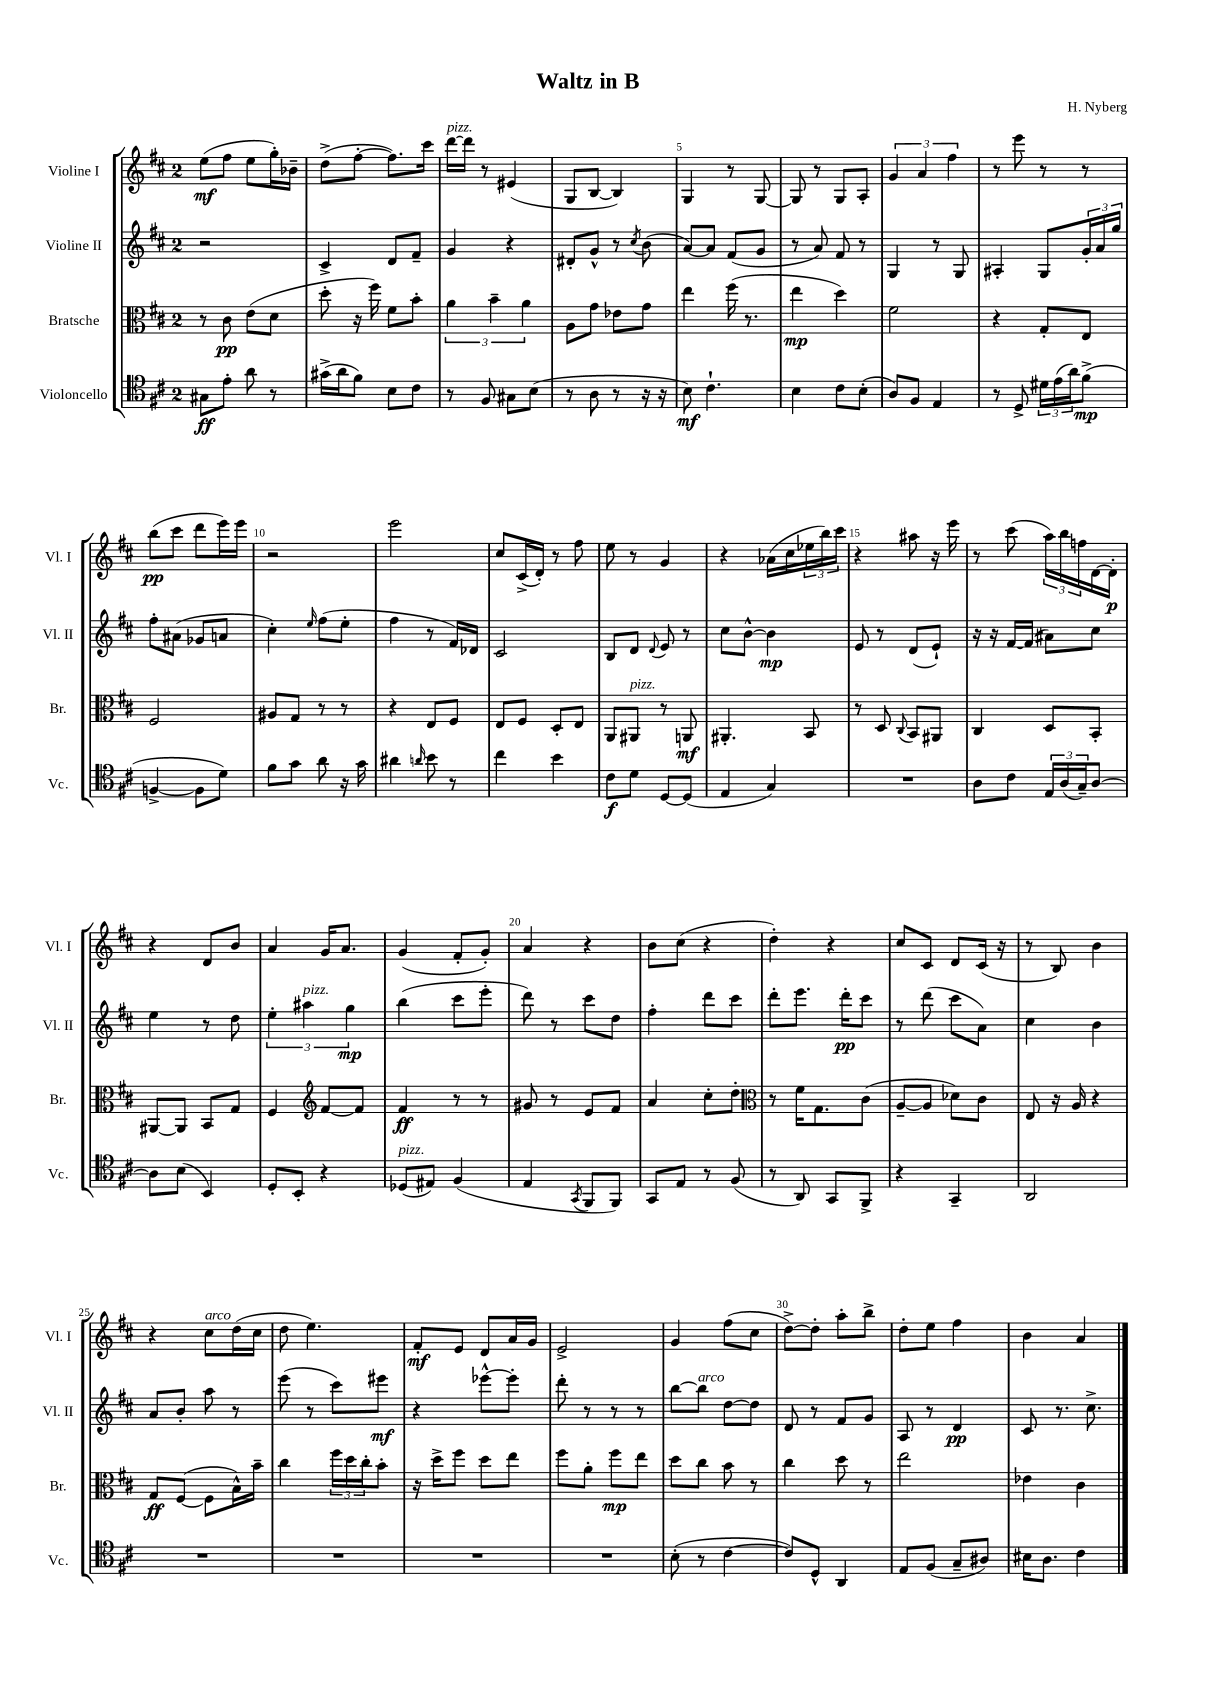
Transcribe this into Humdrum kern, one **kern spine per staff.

**kern	**dynam	**kern	**dynam	**kern	**dynam	**kern	**dynam
*part4	*part4	*part3	*part3	*part2	*part2	*part1	*part1
*staff4	*staff4	*staff3	*staff3	*staff2	*staff2	*staff1	*staff1
*I"Violoncello	*	*I"Bratsche	*	*I"Violine II	*	*I"Violine I	*
*I'Vc.	*	*I'Br.	*	*I'Vl. II	*	*I'Vl. I	*
*clefC4	*	*clefC3	*	*clefG2	*	*clefG2	*
*k[f#c#]	*	*k[f#c#]	*	*k[f#c#]	*	*k[f#c#]	*
*M2/4	*	*M2/4	*	*M2/4	*	*M2/4	*
=1	=1	=1	=1	=1	=1	=1	=1
8G#X\L	ff	8r	.	2r	.	(8ee\L	mf
8e'\J	.	8c#\	pp	.	.	8ff#\J	.
8a\	.	(8e\L	.	.	.	8ee\L	.
8r	.	8d\J	.	.	.	16gg'\L)	.
.	.	.	.	.	.	16b-X~\JJ	.
=2	=2	=2	=2	=2	=2	=2	=2
(16g#X^\LL	.	8dd'\	.	4c#^/	.	(8dd^\L	.
16a\J	.	.	.	.	.	.	.
8f#\J)	.	16r	.	.	.	[8ff#'\J	.
.	.	16ff#\)	.	.	.	.	.
8B\L	.	8f#\L	.	8d/L	.	8.ff#\L])	.
8c#\J	.	8b'\J	.	8f#~/J	.	.	.
.	.	.	.	.	.	16ccc#\Jk	.
=3	=3	=3	=3	=3	=3	=3	=3
!	!	!	!	!	!	!LO:TX:a:i:t=pizz.	!
8r	.	6a\	.	4g/	.	[16ddd\LL	.
.	.	.	.	.	.	16ddd\JJ]	.
8F#/	.	.	.	.	.	8r	.
.	.	6b~\	.	.	.	.	.
8G#X\L	.	.	.	4r	.	(4e#X/	.
.	.	6a\	.	.	.	.	.
(8B\J	.	.	.	.	.	.	.
=4	=4	=4	=4	=4	=4	=4	=4
8r	.	8A\L	.	8d#X'/L	.	8G/L	.
8A\	.	8g\J	.	8g^^/J	.	[8B/J	.
8r	.	8e-X\L	.	8r	.	4B/])	.
.	.	.	.	8qcc#/	.	.	.
16r	.	8g\J	.	(8b\	.	.	.
16r	.	.	.	.	.	.	.
=5	=5	=5	=5	=5	=5	=5	=5
8B\)	mf	4ee\	.	[8a/L)	.	4G/	.
4.c#`\	.	.	.	8a/J]	.	.	.
.	.	(16ff#\	.	(8f#/L	.	8r	.
.	.	8.r	.	.	.	.	.
.	.	.	.	8g/J	.	[8G/	.
=6	=6	=6	=6	=6	=6	=6	=6
4B\	.	4ee\	mp	8r	.	8G/]	.
.	.	.	.	8a/)	.	8r	.
8c#\L	.	4dd\)	.	8f#/	.	8G/L	.
(8B'\J	.	.	.	8r	.	8A'/J	.
=7	=7	=7	=7	=7	=7	=7	=7
8A/L)	.	2f#\	.	4G/	.	6g/	.
8F#/J	.	.	.	.	.	.	.
.	.	.	.	.	.	6a/	.
4E/	.	.	.	8r	.	.	.
.	.	.	.	.	.	6ff#\	.
.	.	.	.	8G/	.	.	.
=8	=8	=8	=8	=8	=8	=8	=8
8r	.	4r	.	4A#X'/	.	8r	.
8D^/	.	.	.	.	.	8eee\	.
24d#X\LL	.	8G'/L	.	8G/L	.	8r	.
(24e\	.	.	.	.	.	.	.
24a\J)	.	.	.	.	.	.	.
(8f#^\J	mp	8E/J	.	24g'/L	.	8r	.
.	.	.	.	24a/	.	.	.
.	.	.	.	24gg/JJ	.	.	.
!!LO:LB:g=z
=9	=9	=9	=9	=9	=9	=9	=9
[4Fn^/	.	2F#/	.	8ff#'\L	.	(8bb\L	pp
.	.	.	.	(8a#X\J	.	8ccc#\J	.
8F\L]	.	.	.	8g-X/L	.	8ddd\L	.
8d\J)	.	.	.	8an/J	.	16eee\L)	.
.	.	.	.	.	.	16eee\JJ	.
=10	=10	=10	=10	=10	=10	=10	=10
8f#\L	.	8A#X/L	.	4cc#'\)	.	2r	.
8g\J	.	8G/J	.	.	.	.	.
.	.	.	.	16qqee/	.	.	.
8a\	.	8r	.	(8ff#\L	.	.	.
16r	.	8r	.	8ee'\J	.	.	.
16g\	.	.	.	.	.	.	.
=11	=11	=11	=11	=11	=11	=11	=11
4a#X\	.	4r	.	4ff#\	.	2eee\	.
16qqan/	.	.	.	.	.	.	.
8b\	.	8E/L	.	8r	.	.	.
8r	.	8F#/J	.	16f#/LL)	.	.	.
.	.	.	.	16d-X/JJ	.	.	.
=12	=12	=12	=12	=12	=12	=12	=12
4cc#\	.	8E/L	.	2c#/	.	8cc#/L	.
.	.	8F#/J	.	.	.	(16c#^/L	.
.	.	.	.	.	.	16d'/JJ)	.
4b\	.	8D'/L	.	.	.	8r	.
.	.	8E/J	.	.	.	8ff#\	.
=13	=13	=13	=13	=13	=13	=13	=13
8c#\L	f	8AA/L	.	8B/L	.	8ee\	.
!	!	!LO:TX:a:i:t=pizz.	!	!	!	!	!
8d\J	.	8AA#X/J	.	8d/J	.	8r	.
.	.	.	.	8qqd/	.	.	.
[8D/L	.	8r	.	8e/	.	4g/	.
(8D/J]	.	8AAn/	mf	8r	.	.	.
=14	=14	=14	=14	=14	=14	=14	=14
4E/	.	4.AA#X'/	.	8cc#\L	.	4r	.
.	.	.	.	[8b^^\J	.	.	.
4G/)	.	.	.	4b\]	mp	(16a-X\LL	.
.	.	.	.	.	.	16cc#\	.
.	.	8BB/	.	.	.	24ee-X\	.
.	.	.	.	.	.	24bb\)	.
.	.	.	.	.	.	24ccc#\JJ	.
=15	=15	=15	=15	=15	=15	=15	=15
2r	.	8r	.	8e/	.	4r	.
.	.	8D/	.	8r	.	.	.
.	.	8qqC#/	.	.	.	.	.
.	.	8BB/L	.	(8d/L	.	8aa#X\	.
.	.	8AA#X/J	.	8e`/J)	.	16r	.
.	.	.	.	.	.	16eee\	.
=16	=16	=16	=16	=16	=16	=16	=16
8A\L	.	4C#/	.	16r	.	8r	.
.	.	.	.	16r	.	.	.
8c#\J	.	.	.	[16f#/LL	.	(8ccc#\	.
.	.	.	.	(16f#/JJ]	.	.	.
24E/LL	.	8D/L	.	8a#X\L)	.	24aa\LL)	.
(24A/	.	.	.	.	.	24bb\	.
24G~/J)	.	.	.	.	.	24ffn\	.
[8A/J	.	8BB'/J	.	8cc#\J	.	[16d\	.
.	.	.	.	.	.	16d'\JJ]	p
!!LO:LB:g=z
=17	=17	=17	=17	=17	=17	=17	=17
8A\L]	.	[8AA#X/L	.	4ee\	.	4r	.
(8B\J	.	8AA#/J]	.	.	.	.	.
4BB/)	.	8BB/L	.	8r	.	8d/L	.
.	.	8G/J	.	8dd\	.	8b/J	.
=18	=18	=18	=18	=18	=18	=18	=18
8D'/L	.	4F#/	.	6ee'\	.	4a/	.
8BB'/J	.	.	.	.	.	.	.
!	!	!	!	!LO:TX:a:i:t=pizz.	!	!	!
.	.	.	.	6aa#X\	.	.	.
*	*	*clefG2	*	*	*	*	*
4r	.	[8f#/L	.	.	.	16g/KL	.
.	.	.	.	.	.	8.a/J	.
.	.	.	.	6gg\	mp	.	.
.	.	8f#/J]	.	.	.	.	.
=19	=19	=19	=19	=19	=19	=19	=19
!LO:TX:a:i:t=pizz.	!	!	!	!	!	!	!
(8D-X/L	.	4f#/	ff	(4bb\	.	(4g/	.
8E#X/J)	.	.	.	.	.	.	.
(4F#/	.	8r	.	8ccc#\L	.	8f#'/L	.
.	.	8r	.	8eee'\J	.	8g'/J)	.
=20	=20	=20	=20	=20	=20	=20	=20
4E/	.	8g#X/	.	8ddd\)	.	4a/	.
.	.	8r	.	8r	.	.	.
8qGG/	.	.	.	.	.	.	.
8FF#/L	.	8e/L	.	8ccc#\L	.	4r	.
8FF#/J)	.	8f#/J	.	8dd\J	.	.	.
=21	=21	=21	=21	=21	=21	=21	=21
8GG/L	.	4a/	.	4ff#'\	.	8b\L	.
8E/J	.	.	.	.	.	(8cc#\J	.
8r	.	8cc#'\L	.	8ddd\L	.	4r	.
(8F#/	.	8dd'\J	.	8ccc#\J	.	.	.
=22	=22	=22	=22	=22	=22	=22	=22
*	*	*clefC3	*	*	*	*	*
8r	.	8r	.	8ddd'\L	.	4dd'\)	.
8AA/)	.	16f#\KL	.	8.eee\J	.	.	.
.	.	8.G\	.	.	.	.	.
8GG/L	.	.	.	.	.	4r	.
.	.	.	.	16ddd'\KL	pp	.	.
8FF#^/J	.	(8c#\J	.	8ccc#\J	.	.	.
=23	=23	=23	=23	=23	=23	=23	=23
4r	.	[8A~/L	.	8r	.	8cc#/L	.
.	.	8A/J]	.	(8ddd\	.	8c#/J	.
4GG~/	.	8d-X\L)	.	8ccc#\L	.	8d/L	.
.	.	8c#\J	.	8a\J)	.	(16c#/Jk	.
.	.	.	.	.	.	16r	.
=24	=24	=24	=24	=24	=24	=24	=24
2AA/	.	8E/	.	4cc#\	.	8r	.
.	.	16r	.	.	.	8B/)	.
.	.	16A/	.	.	.	.	.
.	.	4r	.	4b\	.	4b\	.
!!LO:LB:g=z
=25	=25	=25	=25	=25	=25	=25	=25
2r	.	8G/L	ff	8a/L	.	4r	.
.	.	([8F#/J	.	8b'/J	.	.	.
!	!	!	!	!	!	!LO:TX:a:i:t=arco	!
.	.	8F#\L]	.	8aa\	.	8cc#\L	.
.	.	16B^^\L)	.	8r	.	(16dd\L	.
.	.	16b~\JJ	.	.	.	16cc#\JJ	.
=26	=26	=26	=26	=26	=26	=26	=26
2r	.	4cc#\	.	(8eee\	.	8dd\	.
.	.	.	.	8r	.	4.ee\)	.
.	.	24ff#\LL	.	8ccc#\L)	.	.	.
.	.	24dd\	.	.	.	.	.
.	.	24cc#'\J	.	.	.	.	.
.	.	8b'\J	.	8eee#X\J	mf	.	.
=27	=27	=27	=27	=27	=27	=27	=27
2r	.	16r	.	4r	.	8f#'/L	mf
.	.	16dd^\KL	.	.	.	.	.
.	.	8ff#\J	.	.	.	8e/J	.
.	.	8dd\L	.	[8eee-X^^\L	.	8d/L	.
.	.	8ee\J	.	8eee-'\J]	.	16a/L	.
.	.	.	.	.	.	16g/JJ	.
=28	=28	=28	=28	=28	=28	=28	=28
2r	.	8ff#\L	.	8ddd'\	.	2e^/	.
.	.	8a'\J	.	8r	.	.	.
.	.	8ff#\L	mp	8r	.	.	.
.	.	8ee\J	.	8r	.	.	.
=29	=29	=29	=29	=29	=29	=29	=29
(8B'\	.	8dd\L	.	[8bb\L	.	4g/	.
!	!	!	!	!LO:TX:a:i:t=arco	!	!	!
8r	.	8cc#\J	.	8bb\J]	.	.	.
[4c#\	.	8b\	.	[8dd\L	.	(8ff#\L	.
.	.	8r	.	8dd\J]	.	8cc#\J	.
=30	=30	=30	=30	=30	=30	=30	=30
8c#/L])	.	4cc#\	.	8d/	.	[8dd^\L)	.
8D^^/J	.	.	.	8r	.	8dd'\J]	.
4AA/	.	8dd\	.	8f#/L	.	8aa'\L	.
.	.	8r	.	8g/J	.	8bb^\J	.
=31	=31	=31	=31	=31	=31	=31	=31
8E/L	.	2ee\	.	8A/	.	8dd'\L	.
(8F#/J	.	.	.	8r	.	8ee\J	.
8G~/L	.	.	.	4d/	pp	4ff#\	.
8A#X/J)	.	.	.	.	.	.	.
=32	=32	=32	=32	=32	=32	=32	=32
16B#X\KL	.	4e-X\	.	8c#/	.	4b\	.
8.A\J	.	.	.	.	.	.	.
.	.	.	.	8.r	.	.	.
4c#\	.	4c#\	.	.	.	4a/	.
.	.	.	.	8.cc#^\	.	.	.
==	==	==	==	==	==	==	==
*-	*-	*-	*-	*-	*-	*-	*-
